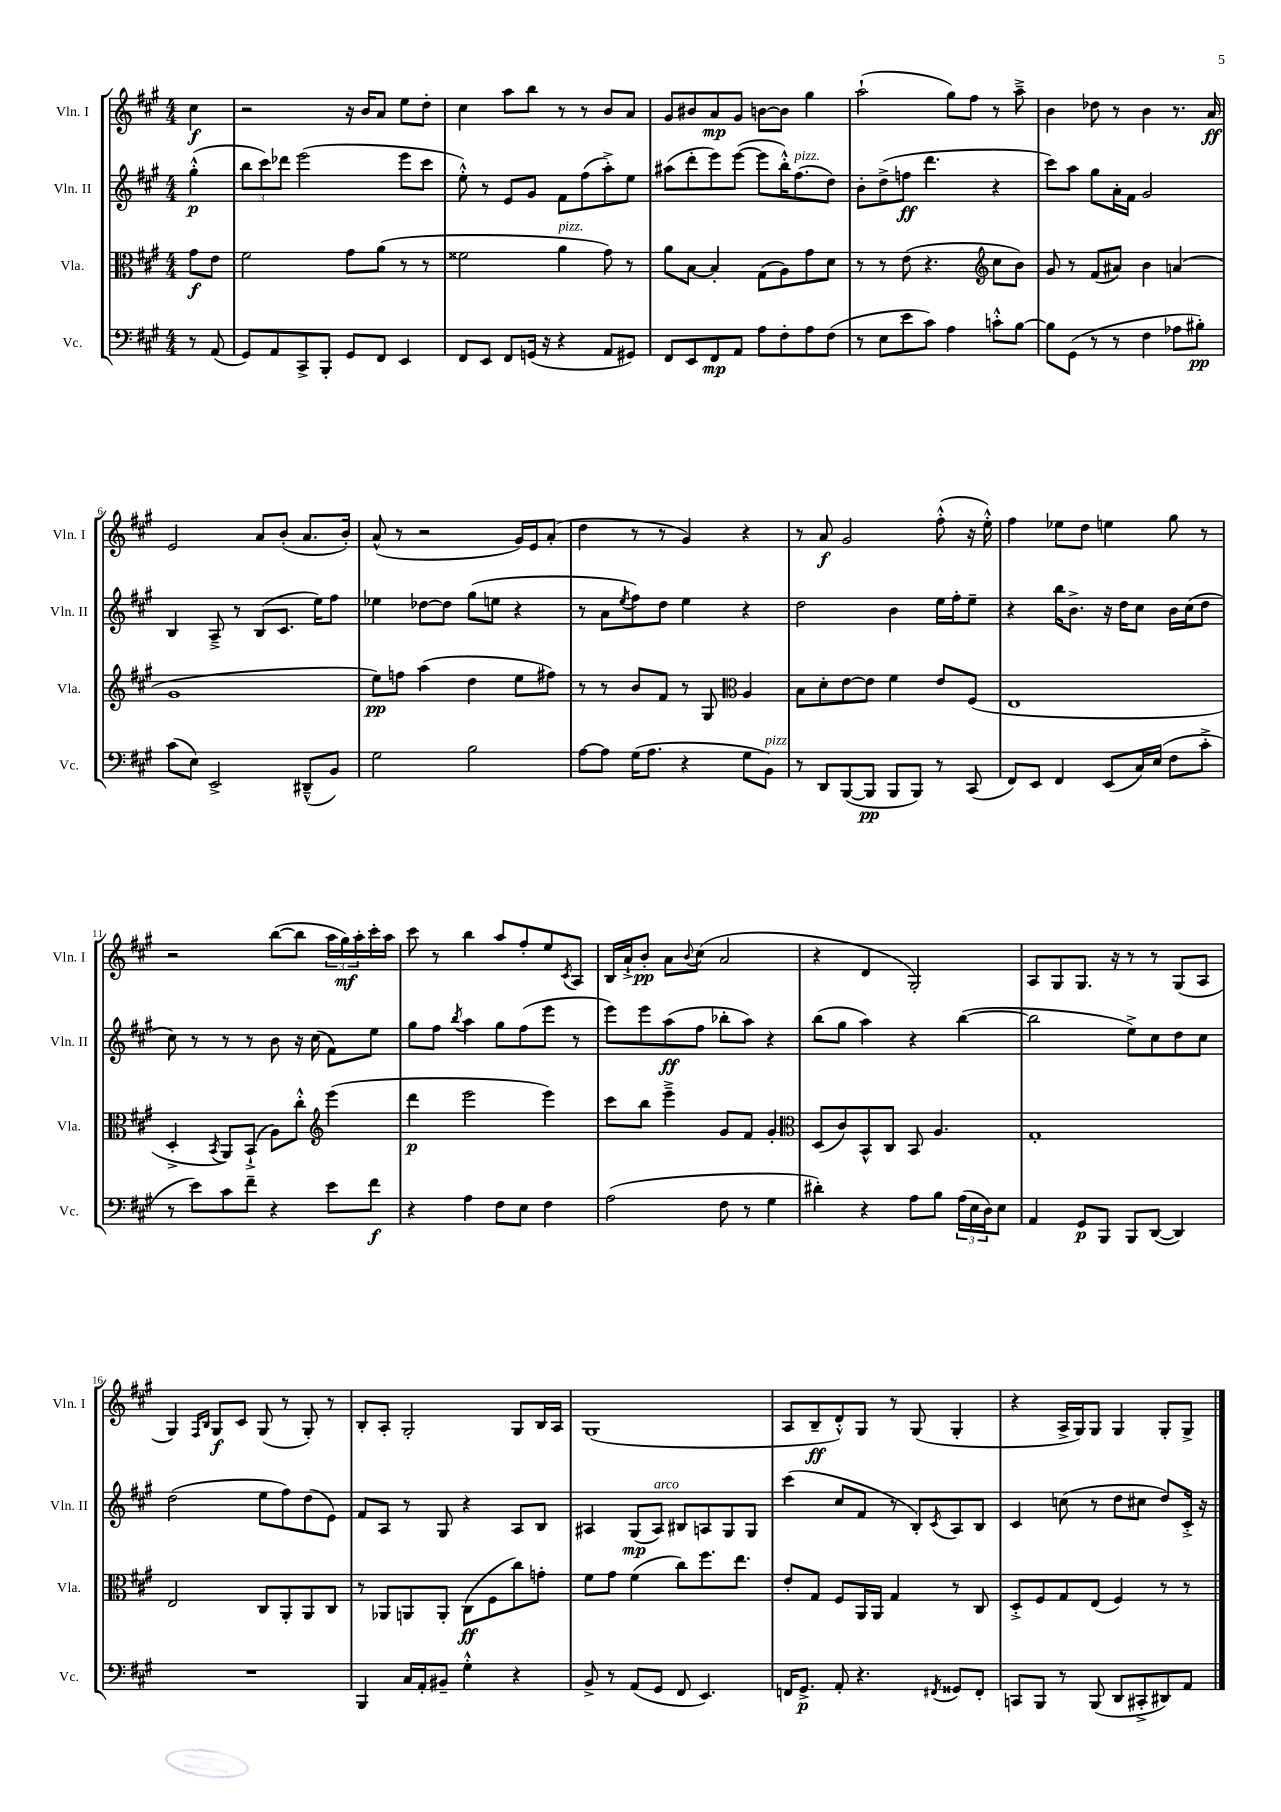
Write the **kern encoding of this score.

**kern	**kern	**kern	**kern
*staff4	*staff3	*staff2	*staff1
*clefF4	*clefC3	*clefG2	*clefG2
*k[f#c#g#]	*k[f#c#g#]	*k[f#c#g#]	*k[f#c#g#]
*M4/4	*M4/4	*M4/4	*M4/4
8r	8g#	(4gg#'^^	4cc#
(8AA	8e	.	.
=	=	=	=
8GG#)	2f#	12bb	2r
.	.	12ccc#)	.
8AA	.	.	.
.	.	12ddd-	.
8CC#^	.	(2eee	.
8BBB'	.	.	.
8GG#	8g#	.	16r
.	.	.	16b
8FF#	(8a	.	8a
4EE	8r	8eee	8ee
.	8r	8ccc#	8dd'
=	=	=	=
8FF#	2f##	8ee'^^)	4cc#
8EE	.	8r	.
8FF#	.	8e	8aa
(16GG	.	8g#	8bb
16r	.	.	.
4r	4a	8f#	8r
.	.	(8ff#	8r
8AA	8g#)	8aa'^)	8b
8GG#)	8r	8ee	8a
=	=	=	=
8FF#	8a	(8aa#	8g#
8EE	[8B	8ddd'	8b#
8FF#	4B']	8eee)	8a
8AA	.	([8eee	8g#
8A	(8G#	8eee]	[8b
8F#'	8A)	16bb'^^)	8b]
.	.	(8.ff#	.
8A	8g#	.	4gg#
(8F#	8d	8dd)	.
=	=	=	=
8r	8r	8b'	(2aa`
8E	8r	(8dd^	.
8e	(8e	8ff	.
8c#)	4.r	4.ddd	.
4A	.	.	8gg#)
.	.	.	8ff#
*	*clefG2	*	*
8c'^^	8cc#	4r	8r
[8B	8b)	.	8aa~^
=	=	=	=
8B]	8g#	8ccc#)	4b
(8GG#	8r	8aa	.
8r	(8f#	8gg#	8dd-
8r	8a#)	16a'	8r
.	.	16f#	.
4F#	4b	2g#	4b
8A-	(4a	.	8.r
8B#')	.	.	.
.	.	.	16a
=	=	=	=
(8c#	1g#	4B	2e
8E)	.	.	.
2EE^	.	8A~^	.
.	.	8r	.
.	.	(8B	8a
.	.	8.c#	(8b'
(8DD#~^^	.	.	8.a
.	.	16ee)	.
8BB)	.	8ff#	.
.	.	.	16b')
=	=	=	=
2G#	8ee)	4ee-	(8a^^
.	8ff	.	8r
.	(4aa	[8dd-	2r
.	.	8dd-]	.
2B	4dd	(8gg#	.
.	.	8ee	.
.	8ee	4r	16g#)
.	.	.	16e
.	8ff#)	.	(8a'
=	=	=	=
[8A	8r	8r	4dd
8A]	8r	8a	.
.	.	8qee	.
(16G#	8b	8ff#)	8r
8.A	.	.	.
.	8f#	8dd	8r
4r	8r	4ee	4g#)
.	8G#	.	.
*	*clefC3	*	*
8G#	4A	4r	4r
8BB)	.	.	.
=	=	=	=
8r	8B	2dd	8r
8DD	8d'	.	8a
([8BBB	[8e	.	2g#
8BBB]	8e]	.	.
8BBB	4f#	4b	.
8BBB)	.	.	.
8r	8e	16ee	(8ff#'^^
.	.	16ff#'	.
(8CC#	(8F#	8ee~	16r
.	.	.	16ee'^^)
=	=	=	=
8FF#)	1E	4r	4ff#
8EE	.	.	.
4FF#	.	16bb	8ee-
.	.	8.b^	.
.	.	.	8dd
(8EE	.	16r	4ee
.	.	16dd	.
16C#)	.	8cc#	.
(16E	.	.	.
8F#	.	16b	8gg#
.	.	(16cc#	.
8c#'^	.	8dd	8r
=	=	=	=
8r	4D'^	8cc#)	2r
8e)	.	8r	.
.	8qBB	.	.
8c#	8AA)	8r	.
8f#~	(8BB`^	8r	.
4r	8A)	8b	([8bb
.	8cc#'^^	16r	8bb]
.	.	(16cc#	.
*	*clefG2	*	*
8e	(4eee	8f#)	24aa
.	.	.	24gg#)
.	.	.	24aa'
8f#	.	8ee	16ccc#'
.	.	.	16aa
=	=	=	=
4r	4ddd	8gg#	8ccc#
.	.	8ff#	8r
.	.	8qbb	.
4A	2eee	4aa	4bb
8F#	.	8gg#	8aa
8E	.	(8ff#	8ff#'
4F#	4eee)	8eee	8ee
.	.	.	8qc#
.	.	8r	8A
=	=	=	=
(2A	8ccc#	8eee)	16B
.	.	.	16a`^
.	8bb	8eee	8b'
.	4eee~^	(8aa	8a
.	.	.	8qqb
.	.	8ff#	(8cc#
8F#	8g#	8bb-'	2a
8r	8f#	8aa)	.
4G#	4g#'	4r	.
=	=	=	=
*	*clefC3	*	*
4d#')	(8D	(8bb	4r
.	8c#)	8gg#	.
4r	8BB^^	4aa)	4d
.	8C#	.	.
8A	8BB	4r	2G#')
8B	4.A	.	.
(24A	.	([4bb	.
24E	.	.	.
24D)	.	.	.
8E	.	.	.
=	=	=	=
4AA	1G#'	2bb]	8A
.	.	.	8G#
8GG#	.	.	8.G#
8BBB	.	.	.
.	.	.	16r
8BBB	.	8ee^)	8r
([8DD	.	8cc#	8r
4DD])	.	8dd	(8G#
.	.	8cc#	8A
=	=	=	=
1r	2E	(2dd	4G#)
.	.	.	16qqF#
.	.	.	16qqB
.	.	.	8G#
.	.	.	8c#
.	8C#	8ee	(8G#
.	8AA'	8ff#)	8r
.	8AA	(8dd	8G#')
.	8C#	8e)	8r
=	=	=	=
4BBB	8r	8f#	8B'
.	8AA-	8A	8A'
16C#	8AA	8r	2G#'
16AA'	.	.	.
8BB#~	8AA'	8G#	.
4G#'^^	(8C#	4r	.
.	8F#	.	.
4r	8cc#)	8A	8G#
.	8g'	8B	16B
.	.	.	16A
=	=	=	=
8BB^	8f#	4A#	(1G#
8r	8g#	.	.
(8AA	(4f#	(8G#	.
8GG#	.	8A#)	.
8FF#	8cc#)	8B#	.
4.EE)	8.ff#	8A	.
.	.	8G#	.
.	8.ee	.	.
.	.	8G#	.
=	=	=	=
16FF	8e'	(4ccc#	8A
8.GG#^	.	.	.
.	8G#	.	8B~
8AA'	8F#	8cc#	8d'^^)
4.r	16AA	8f#	8G#
.	16AA	.	.
.	4G#	8r	8r
.	.	8B')	(8G#
8qFF#	.	8qc#	.
8GG##	8r	8A	4G#'
8FF#'	8C#	8B	.
=	=	=	=
8CC	8D'^	4c#	4r
8BBB	8F#	.	.
8r	8G#	(8cc	16A^
.	.	.	16G#)
(8BBB	(8E	8r	8G#
8DD	4F#)	8dd	4G#
8CC#'^	.	8cc#	.
8DD#)	8r	8dd)	8G#'
8AA	8r	16c#'^	8G#^
.	.	16r	.
==	==	==	==
*-	*-	*-	*-
